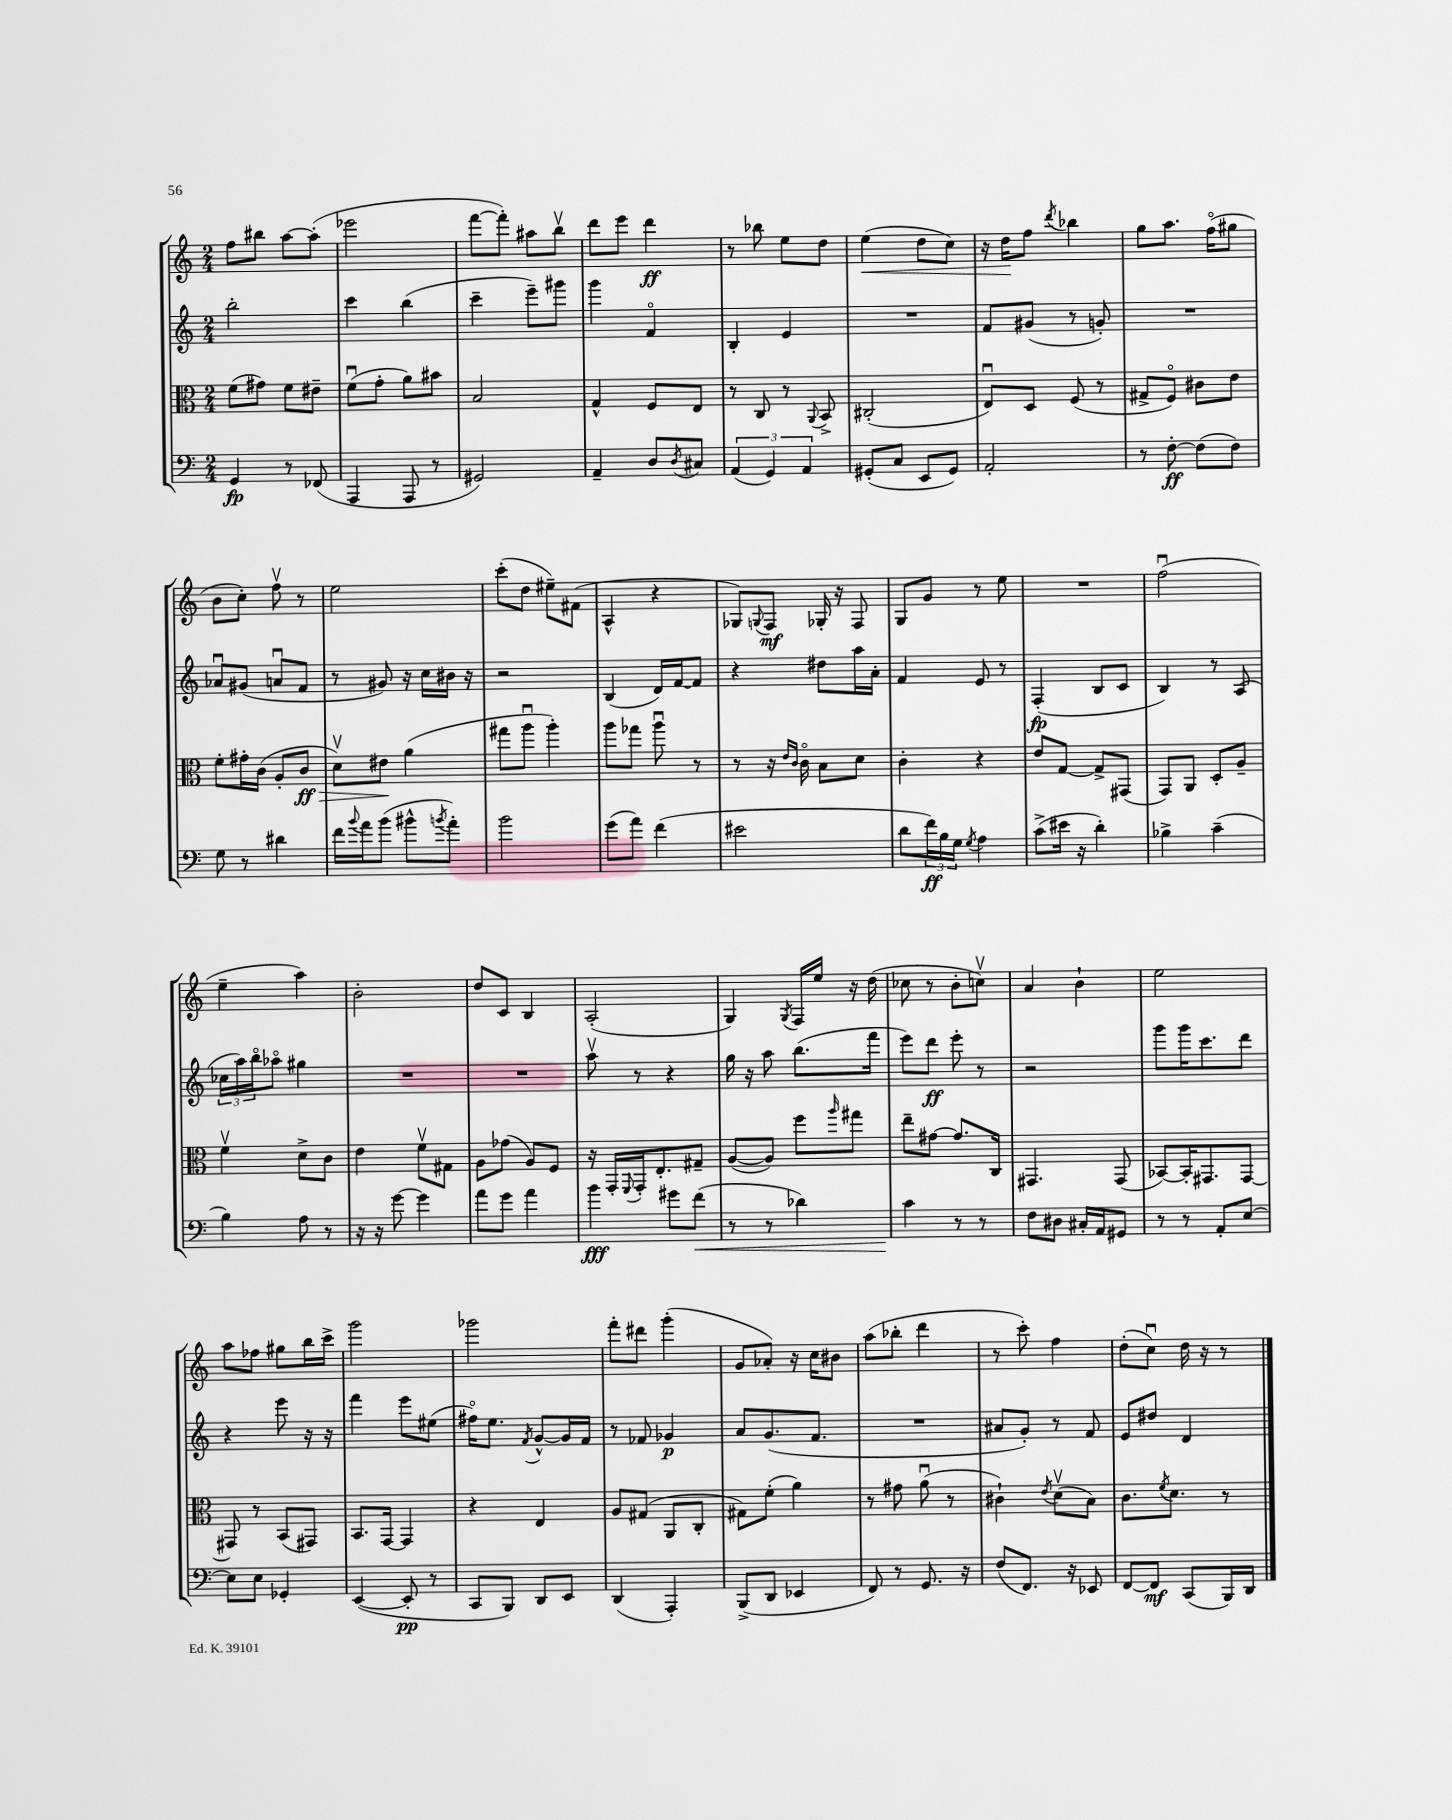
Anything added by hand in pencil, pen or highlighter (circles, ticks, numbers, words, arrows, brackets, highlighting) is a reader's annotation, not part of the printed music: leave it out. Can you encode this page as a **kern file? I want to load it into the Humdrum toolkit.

**kern	**kern	**kern	**kern
*staff4	*staff3	*staff2	*staff1
*clefF4	*clefC3	*clefG2	*clefG2
*k[]	*k[]	*k[]	*k[]
*M2/4	*M2/4	*M2/4	*M2/4
4GG	(8f	2bb'	8ff
.	8g#)	.	8bb#
8r	8f	.	[8aa
(8FF-	8e#~	.	(8aa']
=	=	=	=
4AAA	(8fu	4ccc	2eee-
.	8g'	.	.
8AAA	8a)	(4bb	.
8r	8b#	.	.
=	=	=	=
2GG#)	2B	4ccc~	[8fff
.	.	.	8fff'])
.	.	8eee~)	8aa#
.	.	8ggg#	8bbv
=	=	=	=
4AA~	4G^^	4ggg	8ddd
.	.	.	8eee
8D	8F	4fo	4ddd
8qD	.	.	.
8C#	8E	.	.
=	=	=	=
(6AA	8r	4B'	8r
.	8C	.	8bb-
6GG)	.	.	.
.	8r	4e	8ee
6AA	.	.	.
.	8qqAA	.	.
.	8BB^	.	8dd
=	=	=	=
(8GG#'	(2C#'	2r	(4ee
8C	.	.	.
8EE	.	.	8dd
8GG#)	.	.	8cc)
=	=	=	=
2AA'	8Eu)	8f	16r
.	.	.	16dd
.	8D	(8g#	8ff
.	.	.	8qddd
.	(8F	8r	4bb-
.	8r	8g')	.
=	=	=	=
8r	8G#^	2r	8gg
[8F'	8Fo)	.	8.aa
(8F]	8c#	.	.
.	.	.	(16ffo
8F)	8e	.	8gg#
=	=	=	=
8G	8f'	8a-u	8b
8r	16g#'	(8g#	8cc')
.	(16c	.	.
4d#	8A'	8au	8ffv
.	8c	8f	8r
=	=	=	=
16f	8dv)	8r	2ee
8qqb	.	.	.
16a	.	.	.
(8b	8e#	8g#)	.
8b#^^	(4a	16r	.
.	.	16cc	.
8qb	.	.	.
8a')	.	16b#	.
.	.	16r	.
=	=	=	=
2b	8gg#	2r	(8ccc'
.	8aau	.	8dd
.	4aa')	.	8ee#~)
.	.	.	(8f#
=	=	=	=
(8g	8aa	(4B	4A^^
8a)	8gg-	.	.
(4f	8aau	16d)	4r
.	.	[16f	.
.	8r	8f]	.
=	=	=	=
2e#	8r	4r	8G-)
.	.	.	8qqG
.	16r	.	8F
.	16qqe	.	.
.	16qqc	.	.
.	16co	.	.
.	8B	8dd#	16G-'
.	.	.	16r
.	8d	16aa	8F
.	.	16a'	.
=	=	=	=
8d	4c'	4f	8G
24f)	.	.	8g
24B	.	.	.
24G	.	.	.
8qG	.	.	.
4A	4r	8e	8r
.	.	8r	8ee
=	=	=	=
(8c^	8e	(4F'	2r
16e#	[8G	.	.
16r	.	.	.
4d')	8G^]	8B	.
.	(8GG#	8c	.
=	=	=	=
4B-^	8GG)	4B)	(2ffu
.	8AA	.	.
(4c~	8D'	8r	.
.	8A~	(8A	.
=	=	=	=
4B)	4fv	24cc-	4ee~
.	.	24aa)	.
.	.	24bbo	.
.	.	8aa-o	.
8A	8d^	4gg#	4aa)
8r	8c	.	.
=	=	=	=
16r	4e	2r	2b'
16r	.	.	.
[8g	.	.	.
4g]	8fv	.	.
.	8G#	.	.
=	=	=	=
8a	8A	2r	8dd
8g	(8g-	.	8c
4a	8A)	.	4B
.	8F	.	.
=	=	=	=
4b	16r	8aav	(2A'
.	16GG'	.	.
.	8qqFF	.	.
.	16GG'	8r	.
.	8.E'	.	.
8g#	.	4r	.
(8f	8G#~	.	.
=	=	=	=
8r	([8A	16gg	4G)
.	.	16r	.
8r	8A])	8aa	.
.	.	.	8qG
4d-)	8ff	(8.bb	16F
.	.	.	16ee
.	16qqaa	.	.
.	8gg#	.	16r
.	.	16fff	(16dd
=	=	=	=
4c	8ee~	8eee)	8cc-
.	[8g#	8ddd	8r
8r	8.g#]	8eee'	8b'
8r	.	8r	8ccv)
.	16C	.	.
=	=	=	=
8F	4.GG#	2r	4a
8D#	.	.	.
16C#'	.	.	4b`
16AA	.	.	.
8GG#	(8GG#	.	.
=	=	=	=
8r	[8BB-)	8ggg	2ee
8r	16BB-']	16ggg	.
.	8.GG#	8.ccc	.
8AA'	.	.	.
[8E	[8GG#	8ddd	.
=	=	=	=
8E]	8GG#]	4r	8aa
8E	8r	.	8ff-
4GG-'	(8BB	8eee	8gg#
.	8GG#)	16r	16bb
.	.	16r	16ccc^
=	=	=	=
([4EE	8.BB	4fff	2ggg
.	[16GG	.	.
8EE']	4GG]	8eee	.
8r	.	(8ee#	.
=	=	=	=
8CC	4r	16ff#o)	2ggg-
.	.	8.ee	.
8BBB)	.	.	.
.	.	8qf	.
8DD	4E	[8g^^	.
8EE	.	16g]	.
.	.	16f	.
=	=	=	=
(4DD	8A	8r	8fff'
.	(8G#	8f-	8ddd#
4AAA')	8AA	4g-	(4ggg'
.	8C'	.	.
=	=	=	=
(8BBB^	8G#)	8a	8g
8DD	(8f'	(8.g	8a-')
4EE-	4a)	.	16r
.	.	8.f	16cc
.	.	.	8b#
=	=	=	=
8FF)	8r	2r	(8aa
8r	8g#	.	8bb-'
8.GG	(8au	.	4ddd
.	8r	.	.
16r	.	.	.
=	=	=	=
(8F	4c#`)	8a#	8r
8.FF)	.	8g')	8ccc')
.	8qe	.	.
.	(8dv	8r	4ff
16r	.	.	.
8EE-	8B)	8f	.
=	=	=	=
[8FF	8.c	8e	(8dd'
8FF]	.	8dd#	8ccu)
.	8qf	.	.
.	8.d	.	.
(8CC	.	4d	16dd
.	.	.	16r
16BBB)	8r	.	8r
16DD	.	.	.
==	==	==	==
*-	*-	*-	*-
